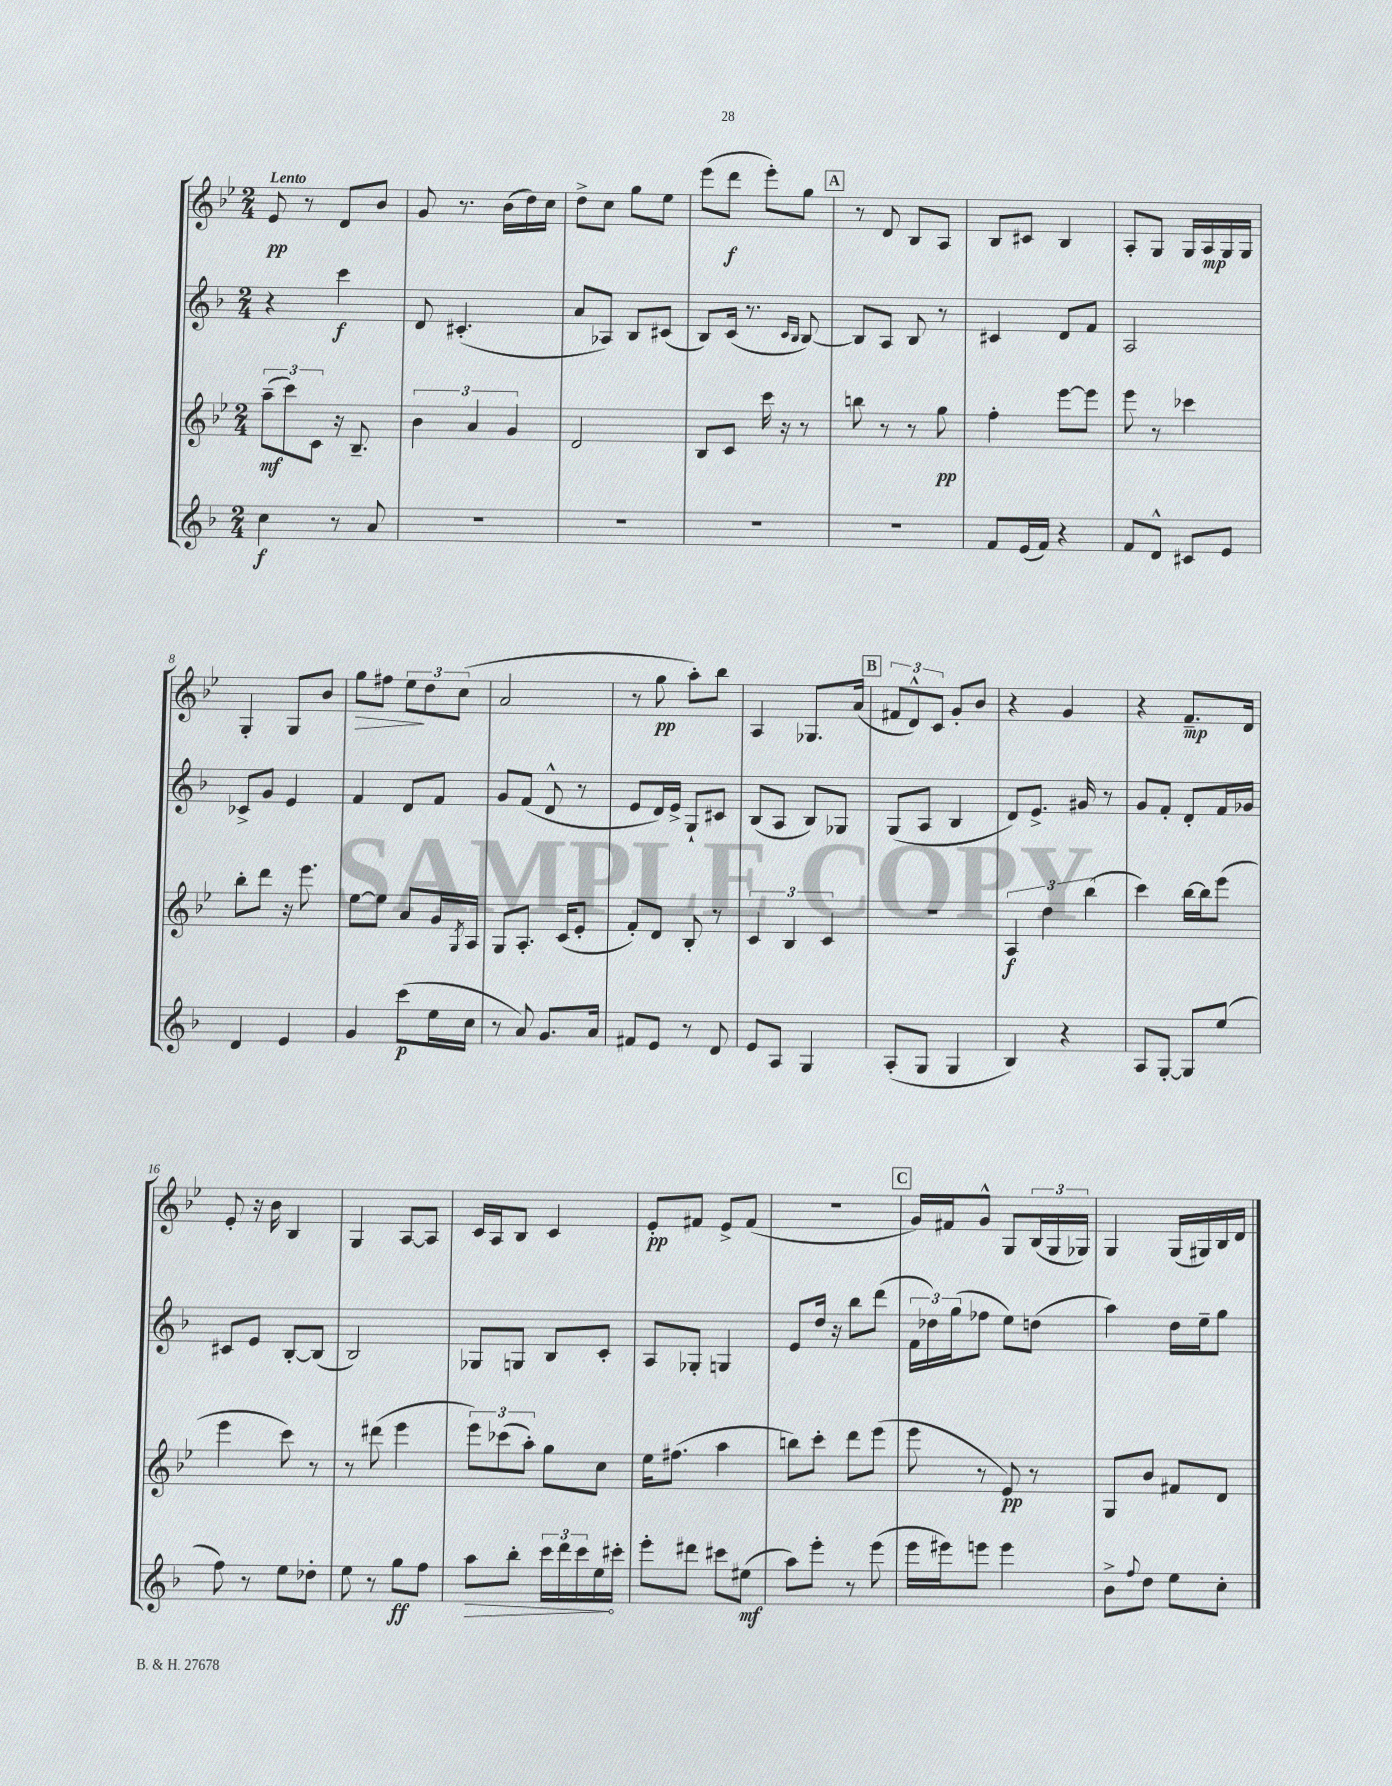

**kern	**kern	**kern	**kern
*staff4	*staff3	*staff2	*staff1
*clefG2	*clefG2	*clefG2	*clefG2
*k[b-]	*k[b-e-]	*k[b-]	*k[b-e-]
*M2/4	*M2/4	*M2/4	*M2/4
4cc	(12aa~	4r	8e-
.	12ccc)	.	.
.	.	.	8r
.	12c	.	.
8r	16r	4ccc	8d
.	8.B-~	.	.
8a	.	.	8b-
=	=	=	=
2r	6b-	8d	8g
.	.	(4.c#'	8.r
.	6a	.	.
.	.	.	(16b-
.	6g	.	.
.	.	.	16dd)
.	.	.	16cc
=	=	=	=
2r	2d	8a	8dd^
.	.	8A-)	8cc
.	.	8B-	8gg
.	.	(8c#	8ee-
=	=	=	=
2r	8B-	8B-)	(8eee-
.	8c	(16c	8ddd
.	.	8.r	.
.	16ccc	.	8eee-')
.	16r	.	.
.	.	16qqc	.
.	.	16qqB-	.
.	8r	[8B-)	8gg
=	=	=	=
2r	8bb	8B-]	8r
.	8r	8A	8d
.	8r	8B-	8B-
.	8gg	8r	8A
=	=	=	=
8f	4ff'	4c#	8B-
(16e	.	.	8c#
16f)	.	.	.
4r	[8eee-	8d	4B-
.	8eee-]	8f	.
=	=	=	=
8f	8eee-	2A	8A'
8d^^	8r	.	8G
8c#	4ccc-	.	16G
.	.	.	16A
8e	.	.	16G
.	.	.	16G
=	=	=	=
4d	8bb-'	8c-^	4G'
.	8ddd	8g	.
4e	16r	4e	8G
.	8.eee-	.	.
.	.	.	8b-
=	=	=	=
4g	[8ee-	4f	8gg
.	8ee-]	.	8ff#
(8ccc	8a	8d	12ee-
.	.	.	12dd
16ee	16g	8f	.
.	.	.	(12cc
.	8qG	.	.
16cc	16A	.	.
=	=	=	=
8r	8G	8g	2a
8a)	8.A'	(8f	.
8.g	.	8d^^	.
.	(16c	.	.
.	8e-'	8r	.
16a	.	.	.
=	=	=	=
8f#	8f')	8e	8r
8e	8d	16d)	8gg
.	.	16e^	.
8r	8B-'	8G`	8aa')
8d	8r	8c#	8bb-
=	=	=	=
8e	6c	(8B-	4A
8A	.	8A	.
.	6B-	.	.
4G	.	8B-)	8.G-
.	6c	.	.
.	.	8G-	.
.	.	.	(16a
=	=	=	=
(8A'	2r	(8G	12f#
.	.	.	12d^^)
8G	.	8A	.
.	.	.	12c
4G	.	4B-	8g'
.	.	.	8b-
=	=	=	=
4B-)	6A	8d)	4r
.	.	8.e^	.
.	6dd	.	.
4r	.	.	4g
.	.	16g#	.
.	(6bb-	.	.
.	.	8r	.
=	=	=	=
8A	4ccc)	8g	4r
[8G'	.	8f'	.
8G]	[16bb-	8d'	8.f~
.	16bb-]	.	.
(8ee	(8eee-	16f	.
.	.	16g-	16d
=	=	=	=
8ff)	4eee-	8c#	8e-'
8r	.	8e	16r
.	.	.	16b-
8ee	8ccc)	[8B-'	4B-
8dd-'	8r	(8B-]	.
=	=	=	=
8ee	8r	2B-)	4G
8r	(8ddd#	.	.
8gg	4eee-	.	[8A
8ff	.	.	8A]
=	=	=	=
8aa	12eee-)	8G-	16c
.	.	.	16A
.	(12ccc-	.	.
8bb-'	.	8G	8B-
.	12aa')	.	.
24ccc	8gg	8B-	4c
24ddd	.	.	.
24ccc	.	.	.
16ee	8cc	8c'	.
16ccc#'	.	.	.
=	=	=	=
8eee'	16ee-	8A	8e-'
.	(8.ff#	.	.
8ddd#	.	8G-'	8f#
8ccc#	4aa	4G	8e-^
(8ee#	.	.	(8f#
=	=	=	=
8aa)	8bb)	8e	2r
8eee'	8ccc'	16dd	.
.	.	16r	.
8r	8ddd	8bb-	.
(8eee	(8eee-	(8ddd	.
=	=	=	=
16eee	8eee-	24f	16g)
.	.	24dd-)	.
16eee#)	.	.	16f#
.	.	(24gg	.
8eee	8r	8ff-	8g^^
4eee	8e-)	8ee)	8G
.	8r	(8dd	(24B-
.	.	.	24G
.	.	.	24G-)
=	=	=	=
8b-^	8G	4aa)	4G
8qqff	.	.	.
8dd	8b-	.	.
8ee	8f#	16dd	(16G
.	.	16ee~	16G#)
8cc'	8d	8gg	16B-
.	.	.	16d
==	==	==	==
*-	*-	*-	*-
